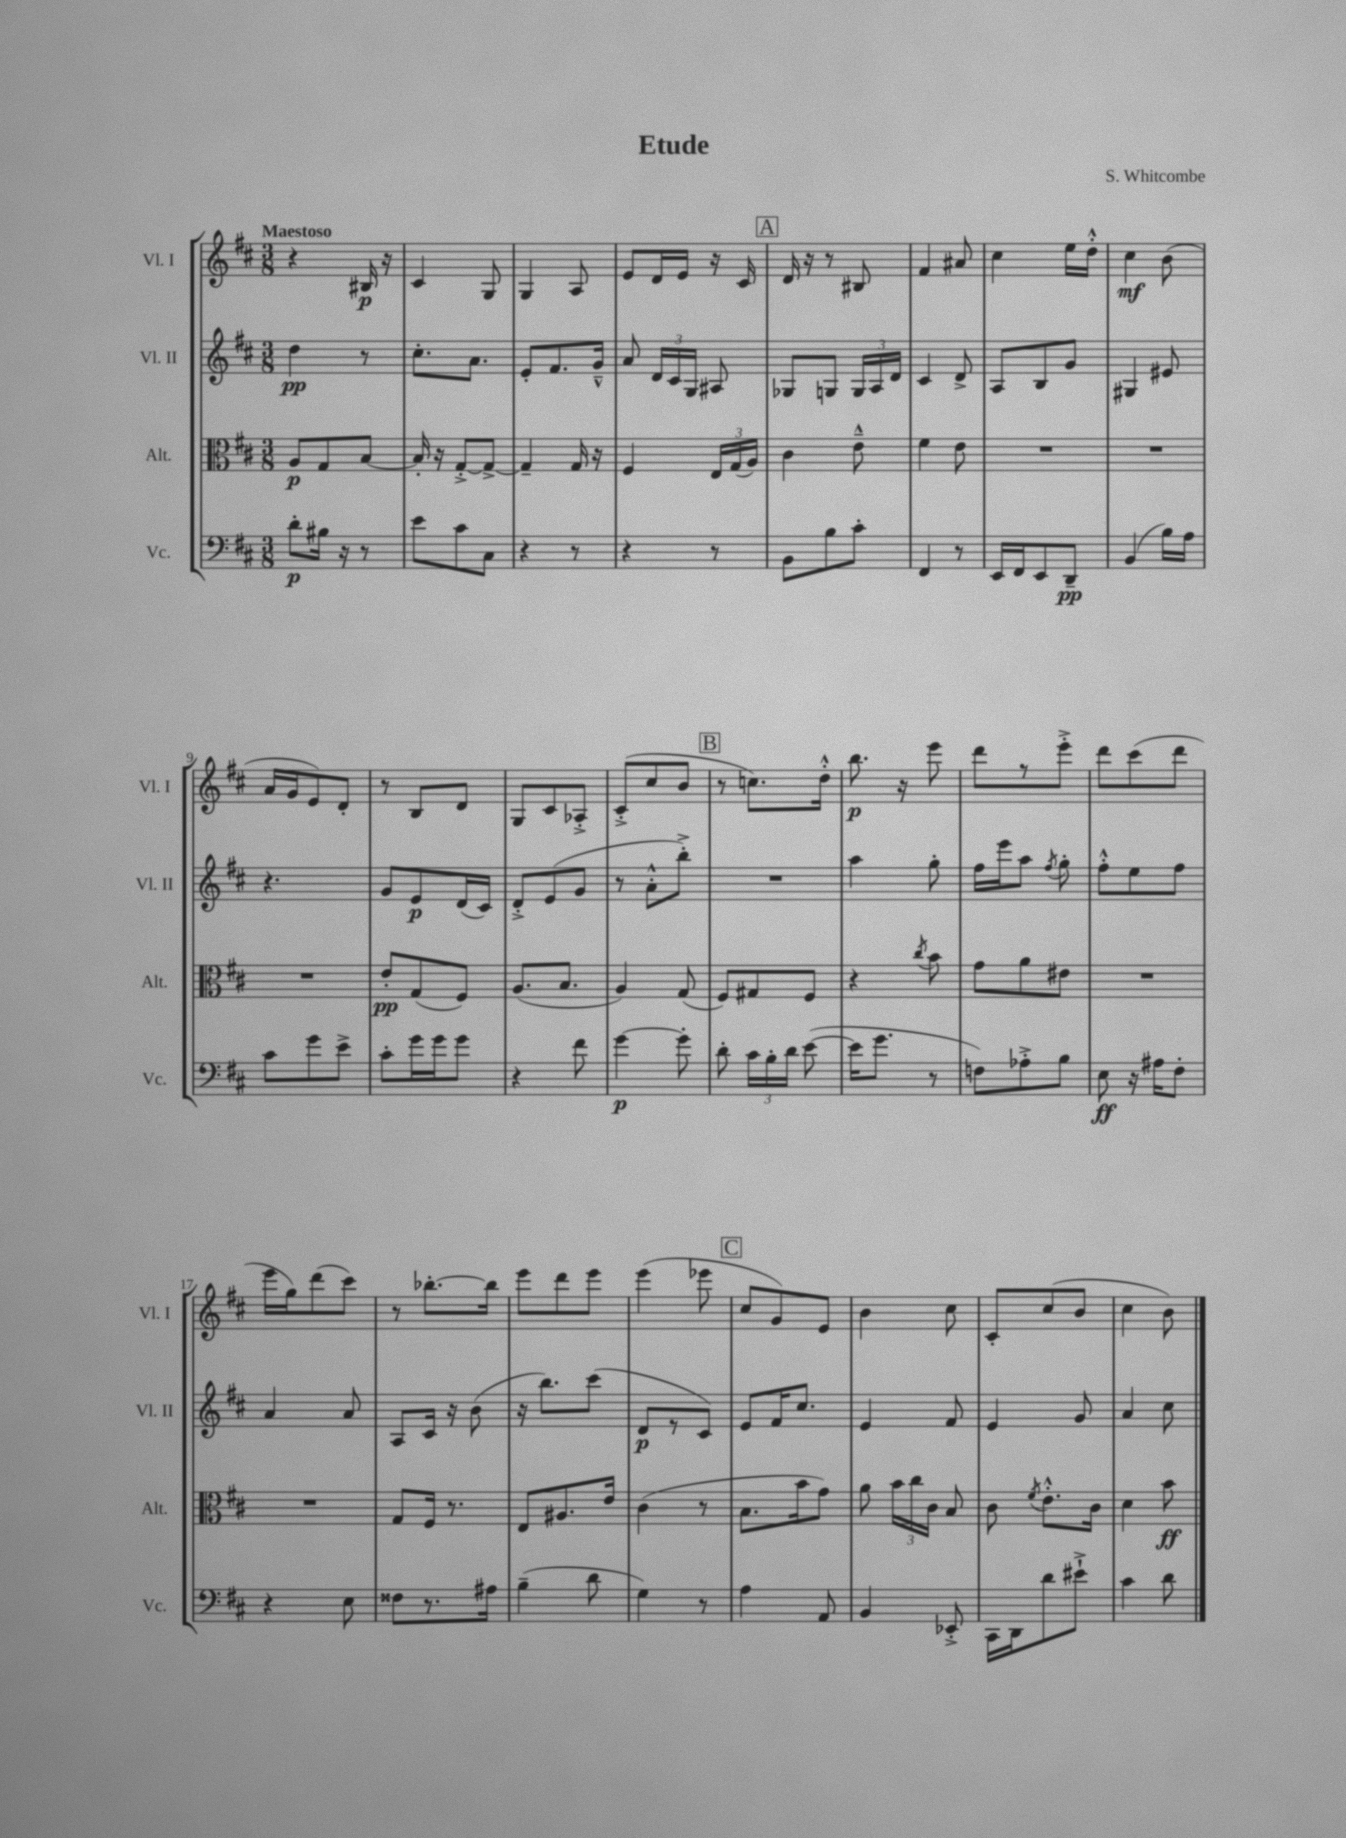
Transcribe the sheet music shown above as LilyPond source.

\header { title = "Etude" composer = "S. Whitcombe" }
<<
\new StaffGroup <<
\new Staff = "s0" \with { instrumentName = "Vl. I" shortInstrumentName = "Vl. I" } {
    \clef treble \key d \major \numericTimeSignature \time 3/8 \tempo "Maestoso"
    \autoBeamOff r4 bis16\p r16 |
    cis'4 g8 |
    g4 a8 |
    e'8[ d'16 e'16] r16 cis'16 |
    \mark \markup { \box "A" } d'16 r16 r8 bis8 |
    fis'4 ais'8 |
    cis''4 e''16[ d''16]-.-^ |
    cis''4\mf b'8( |
    a'16[ g'16 e'8) d'8]-. |
    r8 b8[ d'8] |
    g8[ cis'8 aes8]-.-> |
    cis'8[-.->( cis''8 b'8] |
    \mark \markup { \box "B" } r8 c''8.[) d''16]-.-^ |
    b''8.\p r16 e'''8 |
    d'''8[ r8 e'''8]-.-> |
    d'''8[ cis'''8( d'''8] |
    e'''16[ g''16) d'''8( cis'''8]) |
    r8 bes''8.[~-. bes''16] |
    e'''8[ d'''8 e'''8] |
    e'''4( ees'''8 |
    \mark \markup { \box "C" } cis''8[ g'8) e'8] |
    b'4 cis''8 |
    cis'8[-. cis''8( b'8] |
    cis''4 b'8) \bar "|." |
}
\new Staff = "s1" \with { instrumentName = "Vl. II" shortInstrumentName = "Vl. II" } {
    \clef treble \key d \major \numericTimeSignature \time 3/8
    \autoBeamOff d''4\pp r8 |
    cis''8.[-. a'8.] |
    e'8[-. fis'8. g'16]---^ |
    a'8 \tuplet 3/2 { d'16[ cis'16 g16] } ais8 |
    \mark \markup { \box "A" } ges8[ g8] \tuplet 3/2 { g16[ a16 d'16] } |
    cis'4 d'8-> |
    a8[ b8 g'8] |
    gis4 eis'8 |
    r4. |
    g'8[ e'8\p d'16( cis'16]) |
    d'8[-.-> e'8( g'8] |
    r8 a'8[-.-^ b''8]-.->) |
    \mark \markup { \box "B" } R4. |
    a''4 g''8-. |
    fis''16[ e'''16 a''8] \acciaccatura { fis''8 } g''8-. |
    fis''8[-.-^ e''8 fis''8] |
    a'4 a'8 |
    a8[ cis'16] r16 b'8( |
    r16 b''8.[) cis'''8]( |
    d'8[\p r8 cis'8]) |
    \mark \markup { \box "C" } e'8[ fis'16 cis''8.] |
    e'4 fis'8 |
    e'4 g'8 |
    a'4 cis''8 \bar "|." |
}
\new Staff = "s2" \with { instrumentName = "Alt." shortInstrumentName = "Alt." } {
    \clef alto \key d \major \numericTimeSignature \time 3/8
    \autoBeamOff a8[\p g8 b8]~ |
    b16-. r16 g8[~-.-> g8]~-> |
    g4-- g16 r16 |
    fis4 \tuplet 3/2 { e16[ g16( a16]) } |
    \mark \markup { \box "A" } cis'4 e'8---^ |
    fis'4 e'8 |
    R4. |
    R4. |
    R4. |
    e'8[-.\pp g8( fis8]) |
    a8.[( b8.] |
    a4) g8( |
    \mark \markup { \box "B" } fis8[) gis8 fis8] |
    r4 \acciaccatura { cis''8 } b'8 |
    g'8[ a'8 eis'8] |
    R4. |
    R4. |
    g8[ fis16] r8. |
    e8[ ais8. e'16] |
    cis'4( r8 |
    \mark \markup { \box "C" } b8.[ b'16 g'8]) |
    a'8 \tuplet 3/2 { b'16[ cis''16 cis'16] } b8 |
    cis'8 \acciaccatura { fis'8 } e'8.[-.-^ cis'16] |
    d'4 b'8\ff \bar "|." |
}
\new Staff = "s3" \with { instrumentName = "Vc." shortInstrumentName = "Vc." } {
    \clef bass \key d \major \numericTimeSignature \time 3/8
    \autoBeamOff d'8[-.\p bis16] r16 r8 |
    e'8[ cis'8 cis8] |
    r4 r8 |
    r4 r8 |
    \mark \markup { \box "A" } b,8[ b8 cis'8]-. |
    fis,4 r8 |
    e,16[ fis,16 e,8 d,8]--\pp |
    b,4( b16[) a16] |
    cis'8[ g'8 e'8]-> |
    cis'8[-. g'16 g'16 g'8] |
    r4 fis'8 |
    g'4~\p g'8-. |
    \mark \markup { \box "B" } d'8-. \tuplet 3/2 { cis'16[ b16-. d'16] } e'8~( |
    e'16[ g'8.] r8 |
    f8[) aes8-.-> b8] |
    e8\ff r16 ais16[ fis8]-. |
    r4 e8 |
    fisis8[ r8. ais16] |
    b4--( d'8 |
    g4) r8 |
    \mark \markup { \box "C" } a4 a,8 |
    b,4 ees,8-.-> |
    cis,16[ d,16 d'8 eis'8]-!-> |
    cis'4 d'8 \bar "|." |
}
>>
>>
